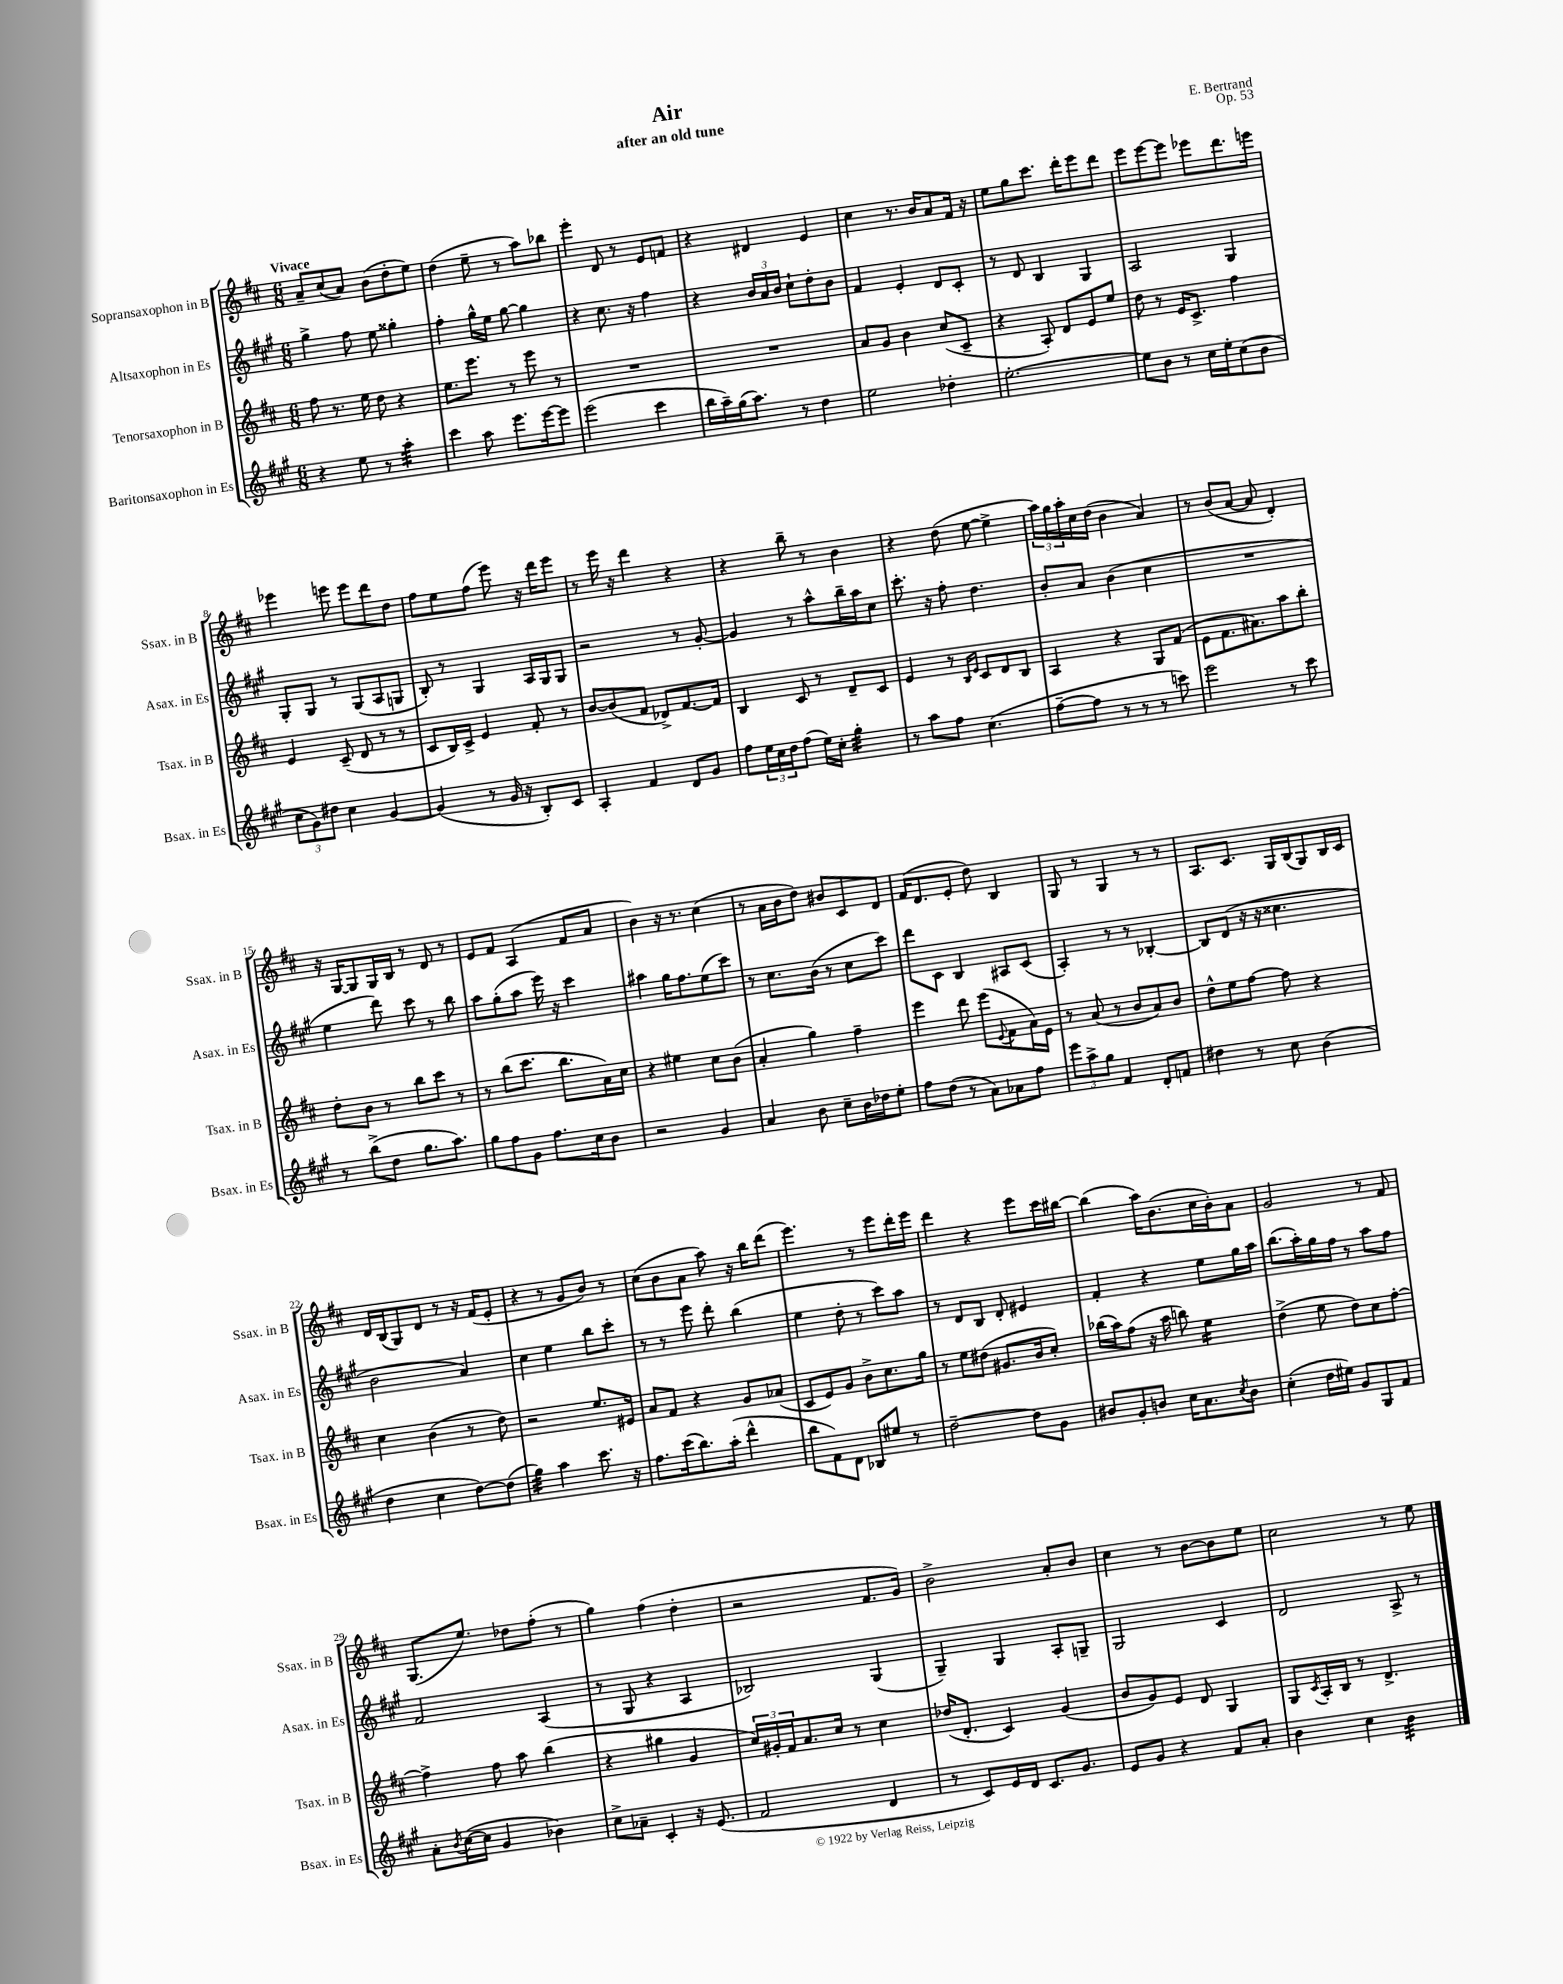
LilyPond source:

\header { title = "Air" composer = "E. Bertrand" subtitle = "after an old tune" opus = "Op. 53" }
<<
\new StaffGroup <<
\new Staff = "s0" \with { instrumentName = "Sopransaxophon in B" shortInstrumentName = "Ssax. in B" } {
    \clef treble \key d \major \numericTimeSignature \time 6/8 \tempo "Vivace"
    a'8-- cis''8( a'8) b'8( d''8-. e''8) |
    d''4( e''8-- r8 a''8) bes''8 |
    e'''4-. d'8 r8 e'8 f'8 |
    r4 dis'4 e'4 |
    cis''4 r8. b'16 a'8 fis'16 r16 |
    e''8 g''8 cis'''8. d'''16-. e'''8 d'''8 |
    e'''8 e'''8~ e'''8 ees'''8 d'''8. e'''16 |
    ees'''4 e'''8 e'''8 d'''8 d''8 |
    fis''8 e''8 fis''8( e'''8) r16 d'''16 e'''8 |
    r8 e'''16 r16 d'''4 r4 |
    r4 b''8-- r8 b'4 |
    r4 d''8( e''8~ e''4-> |
    \tuplet 3/2 { a''16) g''16 a''16-. } cis''16 d''16( b'4 a'4) |
    r8 b'8( a'8~ a'8 d'4-.) |
    r16 g16~ g8 g16 b16 r8 d'8 r8 |
    e'8 fis'8 a4( fis'8 a'8 |
    b'4) r16 r8. cis''4( |
    r8 a'16 b'16 d''8) bis'8 cis'8 d'8 |
    fis'16( d'8. e'8-. d''8) b4 |
    g8 r8 g4 r8 r8 |
    a8. cis'8. g16 b16( g8) b16 cis'16 |
    d'16 b16( g8) d'8 r8 r16 fis'16( e'8-. |
    r4 r8 g'8 b'8) r8 |
    cis''8( b'8 a'8 a''8) r16 b''16 d'''8( |
    e'''4.) r8 e'''8 d'''16-. e'''16 |
    d'''4 r4 e'''8 cis'''16 bis''16~ |
    bis''4( a''16) b'8.( cis''16 b'16-.) a'8 |
    g'2 r8 fis'8 |
    g8.( e''8.) des''8 fis''8-.( r8 |
    g''4) fis''4( d''4-. |
    r2 fis'8. g'16) |
    b'2-> a'8-. b'8 |
    cis''4 r8 b'8~ b'8 e''8 |
    cis''2 r8 e''8 \bar "|." |
}
\new Staff = "s1" \with { instrumentName = "Altsaxophon in Es" shortInstrumentName = "Asax. in Es" } {
    \clef treble \key a \major \numericTimeSignature \time 6/8
    gis''4-> fis''8 e''8 gisis''4-. |
    fis''4-. gis''16-^ e''16 gis''8~ gis''4 |
    r4 cis''8. r16 fis''4 |
    r4 \tuplet 3/2 { b'16 a'16 b'16 } cis''8-! d''8-. b'8 |
    fis'4 e'4-. d'8 cis'8-. |
    r8 d'8 b4 gis4 |
    a2 gis4 |
    gis8-. gis8 r8 gis8( a8 g8 |
    b8-.) r8 gis4 a16 gis16 gis8 |
    r2 r8 gis'8~-. |
    gis'4 r8 a''8-^ b''16-- a''16 cis''8 |
    cis'''8.-. r16 fis''8-. d''4. |
    b'8-. a'8 b'4( cis''4 |
    R2. |
    e''4 d'''8) cis'''8 r8 b''8 |
    a''8 gis''8-.( a''8 e'''16) r16 cis'''4 |
    ais''4 gis''16 fis''8. e''8( cis'''8) |
    r8 cis''8. b'16( r8 cis''8 cis'''8) |
    d'''8 cis'8 b4 ais8 cis'8( |
    a4-.) r8 r8 bes4~-. |
    bes8 d'8( r16 r16 cisis''4. |
    b'2 a'4) |
    cis''4 e''4 b''8 cis'''8-. |
    r8 r8 e'''8 d'''8-. b''4( |
    e''4 d''8-. r8 cis'''8) a''8 |
    r8 d'8 b8 d'8-. eis'4 |
    fis'4-. r4 e''8 gis''16 a''16 |
    b''8.( a''16-.) gis''16 fis''16 r8 a''8 fis''8 |
    fis'2 a4( |
    r8 gis8 r4 a4 |
    bes2) gis4( |
    gis4--) gis4 a8-. g8-- |
    gis2 cis'4 |
    d'2 a8-> r8 \bar "|." |
}
\new Staff = "s2" \with { instrumentName = "Tenorsaxophon in B" shortInstrumentName = "Tsax. in B" } {
    \clef treble \key d \major \numericTimeSignature \time 6/8
    fis''8 r8. e''16 d''8 r4 |
    e''8. e'''8. r8 e'''8 r8 |
    R2. |
    R2. |
    a'8 g'8 b'4 cis''8( cis'8-- |
    r4 a8-.) d'8 e'8 e''8 |
    d''8 r8 e'16 cis'8.-> fis''4 |
    e'4 cis'8--( d'8 r8 r8 |
    cis'8 b16) cis'16-> e'4 fis'8-. r8 |
    b'8~ b'8( fis'8 des'8->) fis'8.~ fis'16 |
    b4 cis'8 r8 d'8-- cis'8 |
    e'4 r8 \grace { b16 e'16 } cis'8 d'8 b8 |
    a4 r4 g8 fis'8( |
    e'8 fis'8. ais'8.) a''8 b''8-. |
    d''8-. b'8 r8 b''8 cis'''8 r8 |
    r8 b''8( cis'''8. b''8. a'16) cis''16 |
    r4 eis''4 cis''8 b'8( |
    a'4-. g''4) fis''4-- |
    e'''4 d'''8 e'''8( \appoggiatura { e'8 } fis'8 a'16) e'16 |
    r8 a'8( r8 b'8 a'8) b'8 |
    d''8-^ e''8 fis''8~ fis''8 r4 |
    cis''4 b'4( r8 d''8) |
    r2 e''8. eis'16 |
    a'8 fis'8 r4 g'8 aes'8( |
    cis'8 e'8) g'8 b'8-> cis''8. g''16 |
    r8 e''8 dis''8( gis'8. b'16 cis''8-.) |
    bes''16( a''16) fis''8( r16 a''16 b''8) e''4:16 |
    d''4->( e''8 d''8) cis''8 fis''8~-. |
    fis''4-> fis''8 a''8 b''4( |
    r4 gis''4 g'4 |
    \tuplet 3/2 { cis''16) gis'16-. fis'16 } a'8. cis''16 r8 cis''4 |
    des''16( d'8.-. cis'4) g'4( |
    b'8 g'8) e'8 d'8 g4 |
    g8 \acciaccatura { cis'8 } a16-. b16 r8 d'4.-> \bar "|." |
}
\new Staff = "s3" \with { instrumentName = "Baritonsaxophon in Es" shortInstrumentName = "Bsax. in Es" } {
    \clef treble \key a \major \numericTimeSignature \time 6/8
    r4 e''8 r8 a''4:32-. |
    cis'''4 a''8 e'''8. e'''16~ e'''8 |
    e'''2( cis'''4 |
    b''16 a''16--) gis''16( a''8.) r8 d''4 |
    e''2 des''4-. |
    e''2.~-. |
    e''8 b'8 r8 cis''16 e''16-. cis''8( b'8 |
    \tuplet 3/2 { cis''8 gis'8) dis''8 } cis''4 gis'4~ |
    gis'4( r8 gis'16 r16 b8-.) cis'8 |
    a4-. fis'4 d'8 gis'8 |
    fis''8 \tuplet 3/2 { e''16 cis''16 d''16 } fis''8( e''16) cis''16-. gis''4:32-. |
    r8 a''8 fis''8 cis''4.( |
    fis''8~-- fis''8 r8 r8 r8 c'''8) |
    e'''2 r8 cis'''8 |
    r8 b''8->( d''8 gis''8. a''8.) |
    gis''8 fis''8 gis'8 fis''8. cis''16 b'8 |
    r2 gis'4 |
    a'4 b'8 cis''8-- b'16 des''16 e''8-. |
    fis''8 d''8( r8 a'8) aes'8 fis''8 |
    \tuplet 3/2 { e'''8 a''8-> gis''8 } fis'4 d'8-. f'8 |
    dis''4 r8 cis''8 b'4( |
    d''4 cis''4 d''8~) d''8( |
    gis''4:32) a''4 cis'''8. r16 |
    fis''8. cis'''16( b''8.) a''16-.( d'''4-^ |
    b''8 fis'8) d'8 bes8 eis''8 r8 |
    d''2~-- d''8 gis'8 |
    bis'8 gis'8-. b'8 cis''16 a'8. \acciaccatura { cis''8 } b'8 |
    cis''4-.( d''16 eis''16) gis'8 gis8 fis'8 |
    a'8-. \acciaccatura { b'8 } cis''16~( cis''16 gis'4 bes'4) |
    cis''8-> aes'8-- cis'4-. r16 e'8.( |
    fis'2 d'4 |
    r8 cis'8) e'16 d'16 cis'8. gis'8. |
    e'8 gis'8 r4 fis'8 a'8-. |
    b'4 cis''4 b'4:32 \bar "|." |
}
>>
>>
